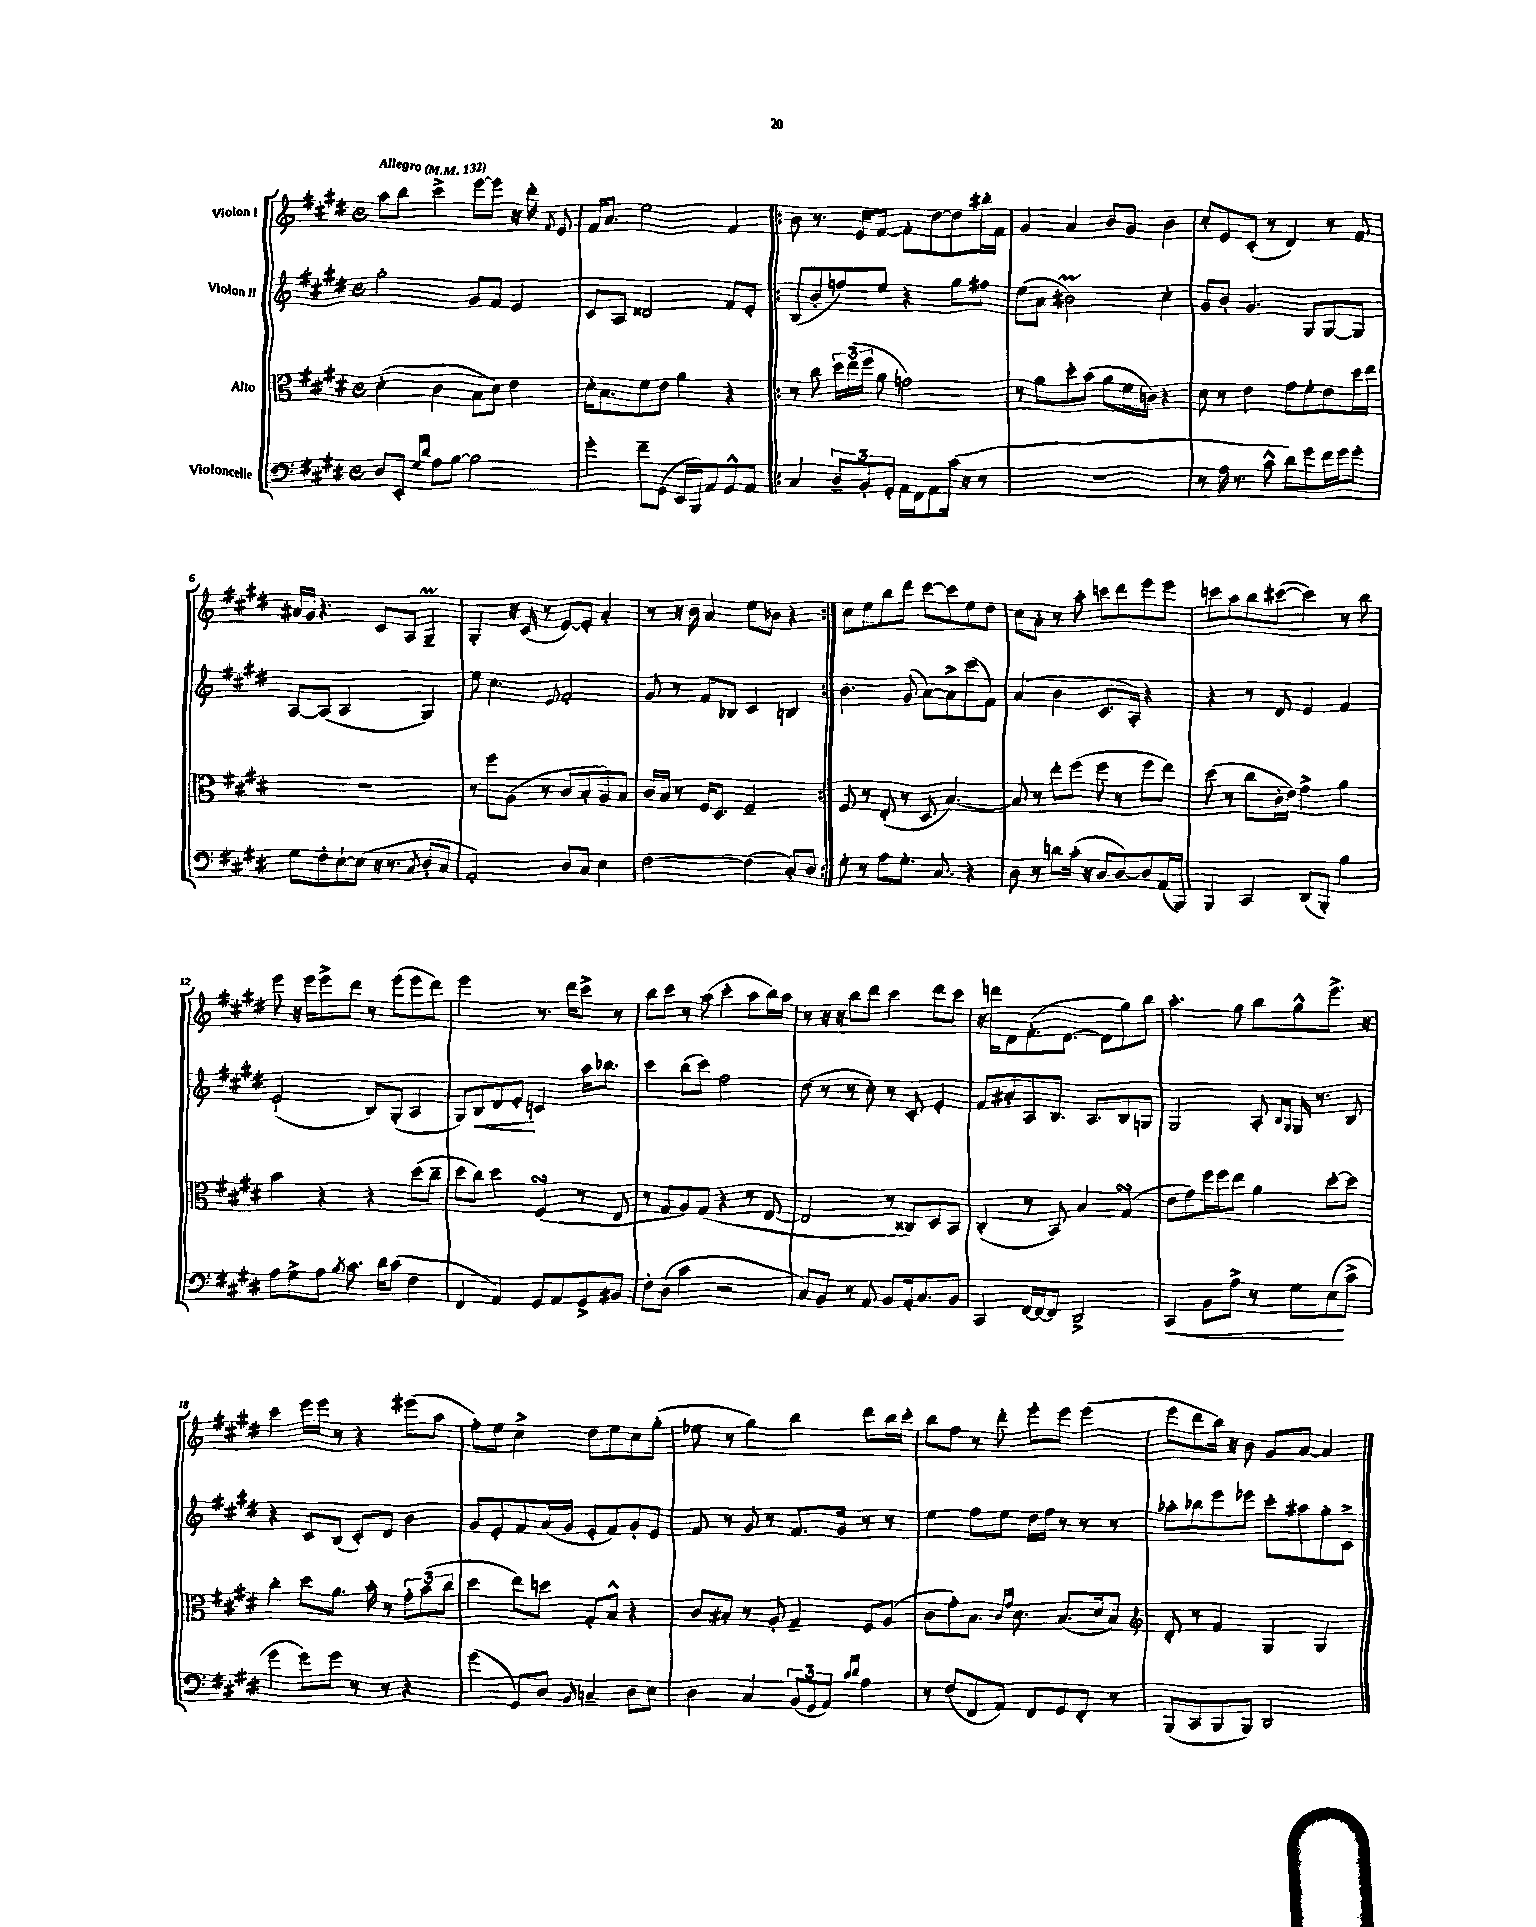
<<
\new StaffGroup <<
\new Staff = "s0" \with { instrumentName = "Violon I" } {
    \clef treble \key e \major \defaultTimeSignature \time 4/4 \tempo "Allegro" 4 = 132
    \autoBeamOff a''8[ b''8] cis'''4-> e'''8[~ e'''8] r16 dis'''16-. \acciaccatura { fis'8 } e'8 |
    fis'16[ a'8.] e''2 fis'4 |
    \repeat volta 2 { b'8 r8. e'16[ fis'8]~ fis'8[-. dis''8~ dis''8 bis''16-. fis'16] |
    gis'4 a'4 b'8[ gis'8] b'4 |
    cis''8[-. e'8 cis'8]-.( r8 dis'4) r8 fis'8 |
    ais'16[ gis'16] r4. cis'8[ a8] gis4--\prall |
    gis4-. r16 cis'16( r8 e'8[~) e'8]-. a'4-. |
    r8 r16 b'16 a'4 e''8[ bes'8] r4 | }
    cis''8[ e''8 b''8 dis'''8] cis'''8[~ cis'''8 e''8 dis''8] |
    cis''8[ a'8]-. r8 a''8-. c'''8[ dis'''8 e'''8 e'''8] |
    c'''8[ a''8 b''8 cis'''8]~( cis'''4) r8 b''8 |
    e'''8 r16 e'''16[ e'''8-> dis'''8] r8 e'''8[( e'''8 dis'''8]) |
    e'''2 r8. dis'''16[ cis'''8]-> r8 |
    b''8[ cis'''8] r8 a''8( cis'''4-. a''8[ b''16) a''16] |
    r8 r16 r16 b''8[ dis'''8] cis'''4 dis'''8[ cis'''8] |
    r16 d'''16[ dis'8 fis'8.-.( dis'8.]~ dis'8[ gis''8) b''8] |
    a''4.-. gis''8 b''8[ gis''8-^ e'''8.]-> r16 |
    cis'''4 e'''16[ e'''16] r8 r4 eis'''8[( a''8] |
    fis''8[-.) e''8] cis''4-> dis''8[ e''8 cis''8 gis''8]-.( |
    ees''8 r8 gis''4) b''4 dis'''8[ b''16 cis'''16]-. |
    b''8[ fis''8] r8 dis'''8-. e'''8[-. e'''8] e'''4( |
    e'''8[ dis'''8 b''16]) r16 b'8 gis'8[ a'8]~ a'4 \bar "|." |
}
\new Staff = "s1" \with { instrumentName = "Violon II" } {
    \clef treble \key e \major \defaultTimeSignature \time 4/4
    \autoBeamOff gis''2-. gis'8[ fis'8] e'4 |
    cis'8[ a8] disis'2 fis'8[ e'8]-. |
    \repeat volta 2 { b8[( b'8-. f''8) e''8] r4 gis''8[ fis''8] |
    e''8[( a'8] bis'2\prall) cis''4-. |
    gis'8[ b'8]-. gis'4. gis8[ gis8~ gis8] |
    a8[~ a8]( a2 gis4) |
    e''8 cis''4. \appoggiatura { e'8 } fis'2-. |
    gis'8 r8 fis'8[ bes8] cis'4 b4 | }
    b'4. gis'8( a'8[~) a'8-> cis'''8( fis'8]) |
    a'4( b'4 cis'8.[ a16]-.) r4 |
    r4 r8 dis'8 e'4 fis'4 |
    e'2-!( b8[) gis8]-.( a4 |
    gis8[) b8\< dis'8 e'8]-.\! c'4 a''16[ bes''8.] |
    cis'''4 b''8[( cis'''8]) fis''2 |
    dis''8( r8 r8 cis''8-.) r8 cis'8-. e'4-. |
    fis'8[ ais'8-. a8 b8.] a8.[ b8 g8] |
    gis2 a8-. \grace { b16[ gis16] } gis16 r8. b8 |
    r4 cis'8[ b8]( cis'8[-.) dis'8] b'4 |
    gis'8[ e'8-. fis'8 a'16( gis'16] e'8[-. fis'8) gis'8-. e'8] |
    fis'8 r8 gis'8 r8 fis'8.[ gis'16] r8 r8 |
    e''4 fis''8[ e''8] dis''16[ fis''16] r8 r8 r8 |
    aes''8[-. bes''8 e'''8 ees'''8] cis'''8[-. ais''8 gis''8-. cis'8]-> \bar "|." |
}
\new Staff = "s2" \with { instrumentName = "Alto" } {
    \clef alto \key e \major \defaultTimeSignature \time 4/4
    \autoBeamOff dis'4-.( cis'4 b8[ dis'8]) e'4 |
    dis'16[-. b8. fis'8 e'8] a'4 r4 |
    \repeat volta 2 { r8 cis''8 \tuplet 3/2 { dis''16[ e''16( fis''16] } a'8 g'2) |
    r8 a'8[ dis''8-. b'8]( a'8[ fis'16 c'16]) r4 |
    dis'8 r8 e'4 gis'8[ fis'8-. e'8 dis''16 e''16] |
    R1 |
    r8 fis''8[ a8]( r8 cis'8[ b8-. a8) b8] |
    cis'16[ b16] r8 fis16[ dis8.] fis2-- | }
    fis8 r8 e8-.( r8 dis8 b4.~) |
    b8 r8 e''8[-. fis''8]( fis''8 r8 fis''8[ e''8]) |
    dis''8( r8 cis''8[ cis'16-. e'16]) gis'4-> a'4 |
    b'4 r4 r4 dis''8[( cis''8]-- |
    dis''8[ cis''8]) dis''4 fis4\turn( r8 e8 |
    r8 gis8[ a8) gis8]( r4 r8 e8~ |
    e2 r8 cisis8[) dis8 b,8] |
    cis4-.( r8 b,8) b4 gis4\turn( |
    e'8[ gis'8) fis''16 fis''16 e''8] a'4 dis''8[~-. dis''8] |
    cis''4-. dis''8[ a'8.] b'16-. r8 \tuplet 3/2 { gis'8[-. b'8( cis''8] } |
    dis''4 e''8[) d''8] gis8[-. b8]-^ r4 |
    cis'8[ bis8]-. r8 a8-. gis4-- fis8[ a8]( |
    cis'8[ gis'8-.) b8.] \grace { cis'16[ gis'16] } dis'8. b8.[( dis'16 b8]) |
    \clef treble dis'8-. r8 fis'4 gis4 gis4 \bar "|." |
}
\new Staff = "s3" \with { instrumentName = "Violoncelle" } {
    \clef bass \key e \major \defaultTimeSignature \time 4/4
    \autoBeamOff dis8[ e,8]-. \grace { gis16[ dis'16] } a8[ b8]~ b2 |
    gis'4-. fis'8[-- gis,8]( e,16[ b,,16) a,8 gis,8-^ a,8] |
    \repeat volta 2 { cis4 \tuplet 3/2 { dis8[-- b,8-. gis,8]-. } a,16[ fis,16 a,8 cis'16]( r16 r8 |
    r1 |
    r8 a16 r8. cis'8-^ dis'8[) gis'8 fis'16 gis'16 gis'8]-. |
    gis8[ fis8-. e8~-! e8]( r16 r8. \acciaccatura { cis8 } dis8[-. cis8] |
    a,2-.) dis8[ cis8] e4 |
    fis2~ fis4( cis8[-.) dis8] | }
    gis8-. r8 a8[ gis8.]-. cis8. r4 |
    dis8 r8 d'8[ cis'16]-.( r16 dis8[ dis8~) dis8 a,16( b,,16]) |
    b,,4 cis,4 dis,8[( b,,8]-.) b4 |
    a8[ gis8-> a8] \acciaccatura { b8 } cis'8. dis'16[ cis'8]( fis4 |
    fis,4 a,4) gis,8[ a,8 gis,8-> bis,8] |
    fis8[-. dis8]( cis'4 r2 |
    cis8[) b,8] r8 a,8 b,8[ a,16-. cis8. b,8] |
    cis,4 fis,16[~ fis,16~ fis,8] dis,2-> |
    cis,4\< b,8[ a8]-> r8 gis8[ e8\!( cis'8]-> |
    gis'4 gis'8[) gis'8] r8 r8 r4 |
    gis'4( gis,8[) dis8] \grace { b,16 } c4-- dis8[ e8] |
    dis4 cis4 \tuplet 3/2 { b,8[( gis,8 a,8]) } \grace { cis'16[ dis'16] } a4 |
    r8 fis8[( fis,8 a,8]) fis,8[ gis,8 fis,8]-. r8 |
    b,,8[( cis,8 b,,8 b,,8]) dis,2 \bar "|." |
}
>>
>>
